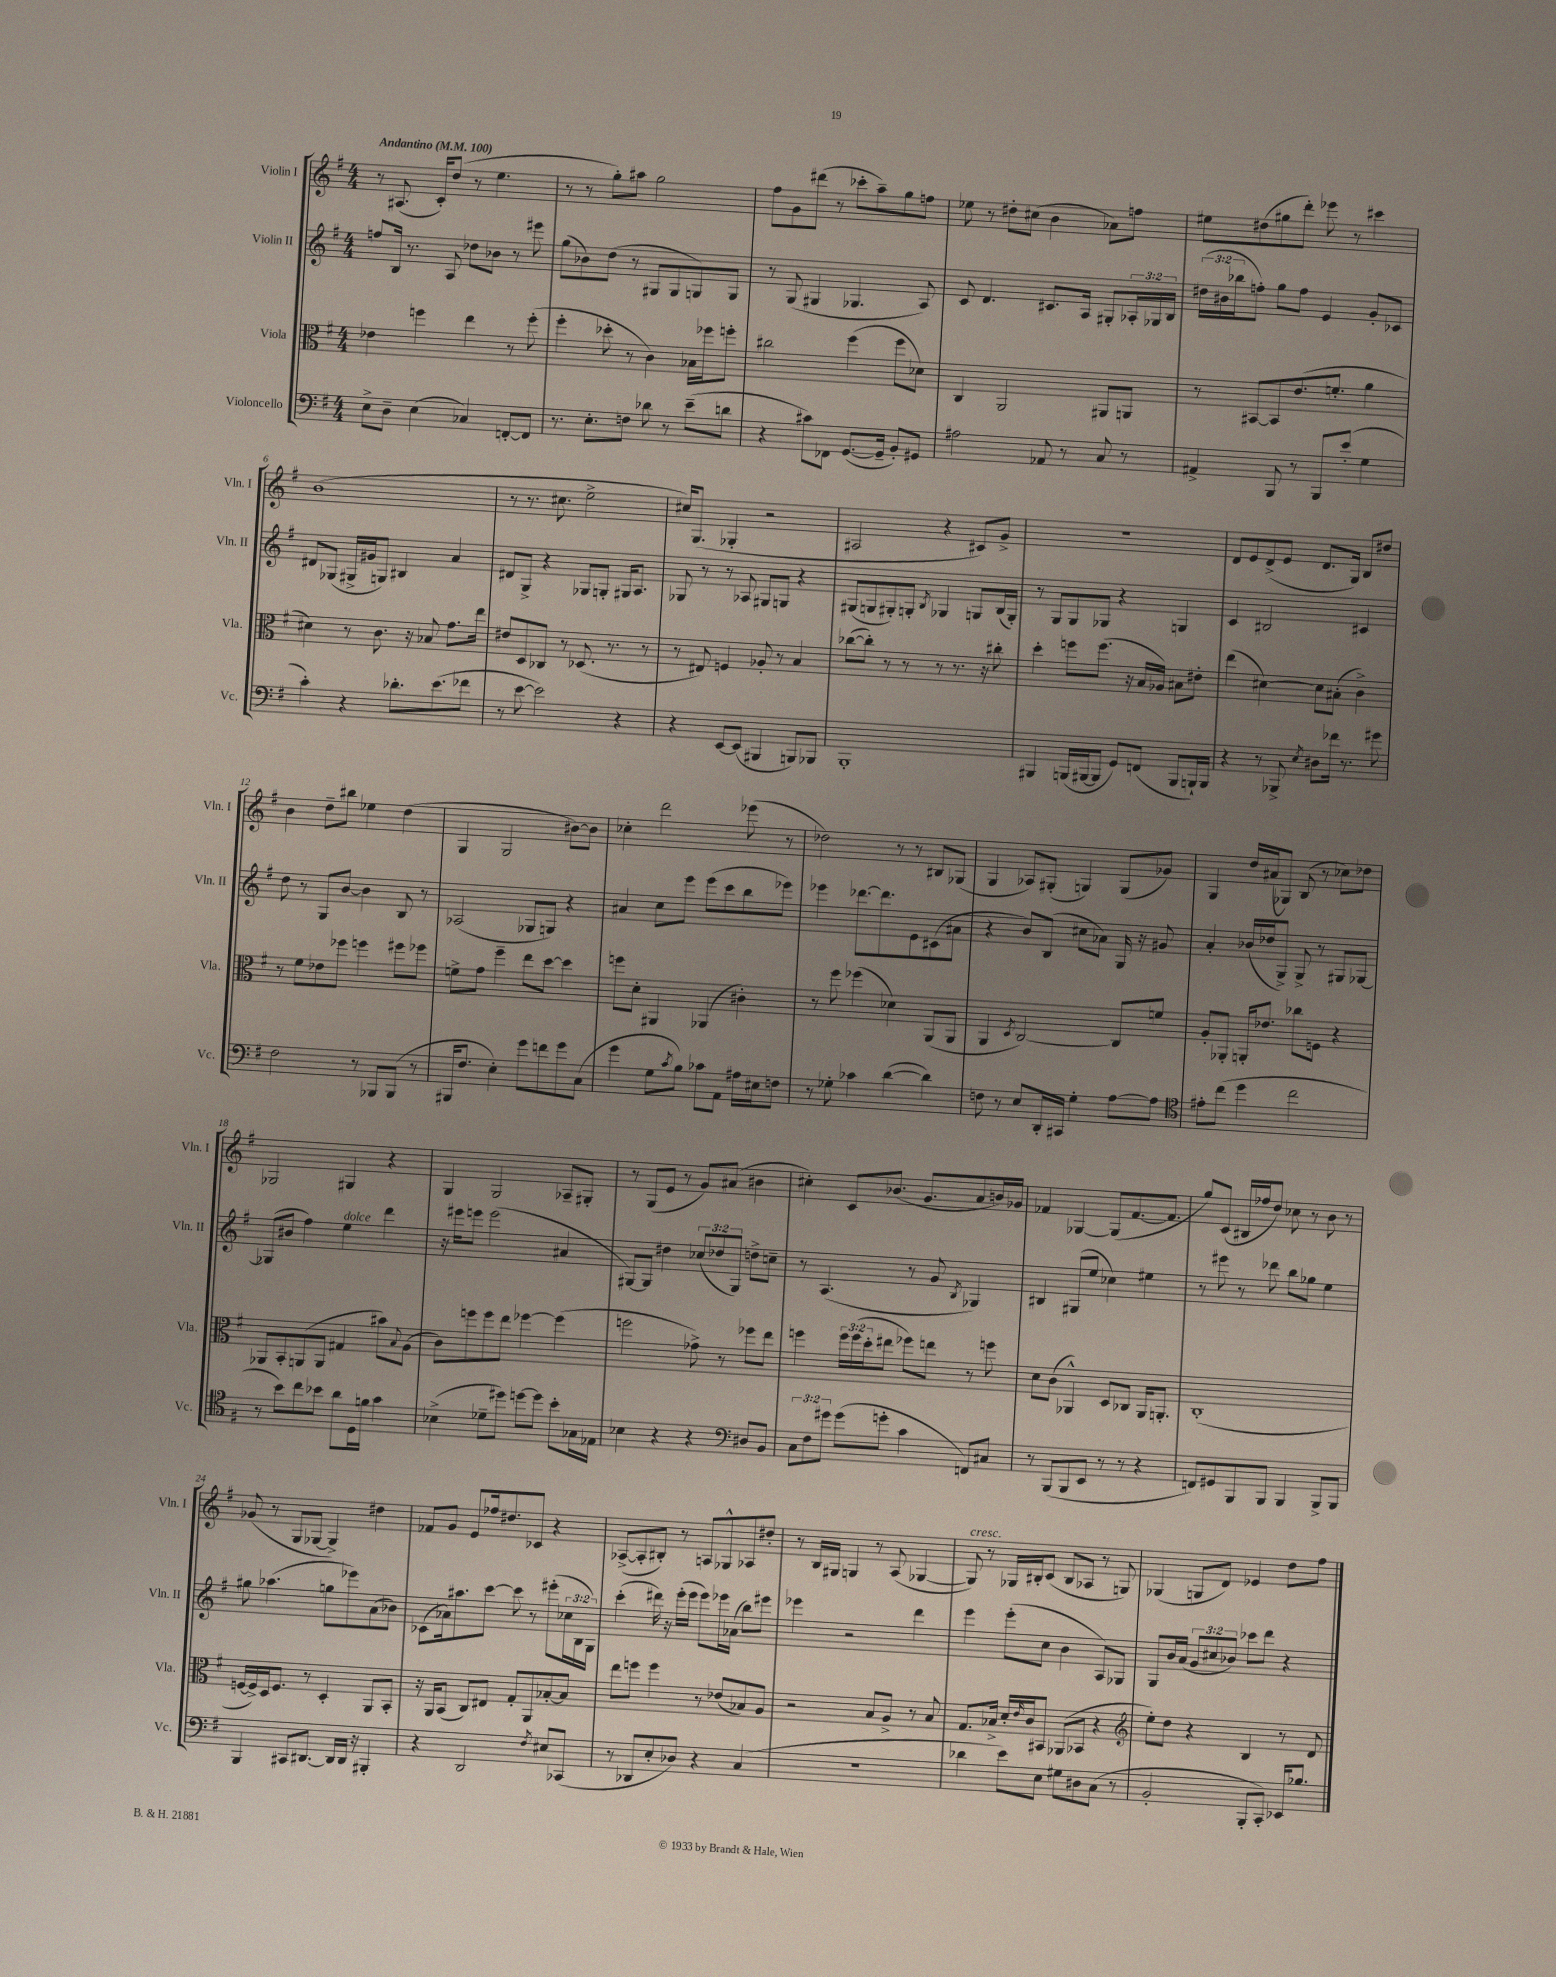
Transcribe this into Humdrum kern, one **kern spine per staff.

**kern	**kern	**kern	**kern
*staff4	*staff3	*staff2	*staff1
*clefF4	*clefC3	*clefG2	*clefG2
*k[f#]	*k[f#]	*k[f#]	*k[f#]
*M4/4	*M4/4	*M4/4	*M4/4
*MM100	*MM100	*MM100	*MM100
8E^	4e-	8ff	8r
8D~	.	16B	(8.A#
.	.	8.r	.
(4E	4ff	.	.
.	.	.	16c')
.	.	8A	(8dd
4C-)	4ee	8dd-	8r
.	.	8b-	4.ee
[8FF'	8r	8r	.
8FF]	(8ff'	8eee#	.
=	=	=	=
8.r	4ff#'	(8gg	8r
.	.	8b-)	8r
8.E'	.	.	.
.	8dd-'	(8dd	8gg')
8F	8r	8r	8aa#
8d-	4c)	8G#	2gg
8r	.	8G#	.
(8e~	16B-	8G)	.
.	16ff-	.	.
8d	8ff'	8G	.
=	=	=	=
4r	2cc#	8r	8ff#
.	.	(8G	8g
8c#)	.	4G#	(8ddd#
8FF-	.	.	8r
([8.GG	(4ff#	4.G-	8ccc-'
.	.	.	8aa~)
16GG~]	.	.	.
8BB')	8ff#	.	8gg
8GG#	8d-)	8A)	8ff
=	=	=	=
2A#	4C	8c	8ee-
.	.	4.d	8r
.	2AA	.	8dd#'
.	.	.	(8cc#
8AA-	.	8.c#	4b
8r	.	.	.
.	.	16A	.
8C	8AA#	8G#'	8a-)
8r	8AA	24A-'	8ff
.	.	24G-	.
.	.	24B	.
=	=	=	=
4AA#^	8r	(24dd#	8ee#
.	.	24b#	.
.	.	24bb-	.
.	[8BB#	8ff')	(8dd#
8BBB	8BB#]	8gg	8gg#
8r	(8.e	8ff	8ddd')
8BBB	.	4e	8eee-
.	8.f'	.	.
(8e'	.	.	8r
4G	4a	8g'	4ccc#
.	.	8c-	.
=	=	=	=
4c')	4d#)	8d#	(1b
.	.	(8G-	.
4r	8r	16G#^	.
.	.	16g#	.
.	8.c	8G)	.
8.d-'	.	4B#	.
.	16r	.	.
.	8B-	.	.
(8.e	.	.	.
.	8.g	4a	.
8f-	.	.	.
.	16ee	.	.
=	=	=	=
8r	8e#	8d#	8r
[8e	8D	8G^	8.r
2e])	8C-	4r	.
.	.	.	8.cc#
.	8r	.	.
.	(8.D-	8G-	2ee^
.	.	8G'	.
.	8.r	.	.
4r	.	16G#	.
.	.	8.A	.
.	8r	.	.
=	=	=	=
4r	8r	8G-	16cc#)
.	.	.	(8.G
.	8E#)	8r	.
[8EE	4F	8r	4G-'
(8EE]	.	8A-	.
4BBB#	8A-'	8G#	2r
.	8r	8G	.
8BBB)	4B	4r	.
8BBB-	.	.	.
=	=	=	=
1BBB'	([8cc-	(8G#	2A#
.	8cc-'])	8G	.
.	8r	8G#')	.
.	8r	8G'	.
.	.	8qB	.
.	8r	4G-	4r
.	8.r	.	.
.	.	8G	8c#)
.	16r	.	.
.	8cc#'	(16B	8g^
.	.	16G')	.
=	=	=	=
4BBB#	4dd'	8r	1r
.	.	8G	.
(16BBB	8ff	8G	.
[16BBB#	.	.	.
8BBB#]	(8.ff	8G-	.
8GG)	.	4r	.
.	16r	.	.
(8FF	16B	.	.
.	16A-)	.	.
8BBB#	8B#	4G	.
16BBB`)	8e#'	.	.
16BBB	.	.	.
=	=	=	=
4r	(4ee	4c	8d
.	.	.	8e
8r	[4d#)	2B#	(8d^
8BBB-^	.	.	8e
8qE	.	.	.
8D#	8d#]	.	8.d
16f-	(8B#'	.	.
8.r	.	.	16G)
.	4c^)	4c#	8B
8g#	.	.	8dd#
=	=	=	=
2F#	8r	8dd	4b
.	8f#	8r	.
.	8e-	8G	8dd~
.	8ff-	[8b	8bb#
8r	4ff	4b]	4ee-
8BBB-	.	.	.
(8BBB-	8ff#	8B	(4dd
8r	8ff-	8r	.
=	=	=	=
16BBB#	8f^	(2A-	4G
8.F#	.	.	.
.	8g	.	.
4E')	4ff#~	.	2G
8g	8ee	8G-	.
8f	[8dd	8G)	.
8g	4dd]	4r	[8b#)
(8C	.	.	8b#]
=	=	=	=
4g	8ff	4a#	4cc-'
.	8d'	.	.
8G	4AA#	8cc	2ddd
8qc	.	.	.
8B)	.	8eee	.
8c-	(4AA-	(8eee	.
8AA	.	8ccc	.
16A#	4c#')	8bb	(8eee-
16E#	.	.	.
8F	.	8eee-)	8r
=	=	=	=
8r	8r	4eee-	2dd-)
8G-'	8ff#	.	.
4c-	(4ff-	[8.ddd-	.
.	.	8.ddd-]	.
([4d	4d-)	.	8r
.	.	8e	8r
4d])	(8AA	(8c#	8B#
.	8AA	8a#	(8G-
=	=	=	=
8F	4AA	4r	4G
8r	.	.	.
.	8qD	.	.
8E	[2C)	8b)	8A-)
16DD'	.	(8B	(8G#'
16CC#	.	.	.
4G'	.	8cc#	4G)
.	.	8a-)	.
[8A	8C]	16G	(8G
.	.	16r	.
8A]	8f	8g#	8g-)
=	=	=	=
*clefC4	*	*	*
8e#'	8A'	4a'	4G
(8cc	8AA-'	.	.
4dd	16AA'	(16b-	16dd
.	8.e-	16dd-	(16a#
.	.	8G^)	8G-)
2cc	8cc-	8G^	(8B
.	8F	8r	8r
.	4r	8G#	8cc-)
.	.	[8G-	8dd-
=	=	=	=
8r	8AA-	(8G-]	2G-
8b)	8BB'	8b#	.
8cc	(8AA	4ff#)	.
8b-	8AA	.	.
8a	4G#	4ee	4G#
16D	.	.	.
16f	.	.	.
4g	8b#)	4ddd	4r
.	8qqB	.	.
.	(8A	.	.
=	=	=	=
(4B-^	8c)	16r	4G
.	.	16eee#	.
.	8ff	8eee	.
8d-~	8ff	(2eee	2G
8dd#)	8ee	.	.
[8dd	[4ff-	.	.
8dd]	.	.	.
8b'	(4ff-]	4a#	8A-~
16G-	.	.	8G#'
16E-	.	.	.
=	=	=	=
4B-	2ff	[8G#)	8r
.	.	8G#]	(8G
4r	.	4dd#	8e
.	.	.	8r
4r	8g-^)	(12cc-	8g)
.	.	12dd-	.
.	8r	.	(8a#
.	.	12G#)	.
*clefF4	*	*	*
8D#	8ff-	8dd^	4b#
8BB	8ee	8cc~	.
=	=	=	=
12C	4ff	8r	4cc#')
12F#	.	.	.
.	.	(4.A	.
12g#	.	.	.
(8g#	24ff	.	8c
.	(24ff	.	.
.	24dd'	.	.
8g'	8ee#	.	(8.b-
4c	8ff-)	8r	.
.	.	.	8.g
.	8ee	8g	.
.	.	8qB	.
8FF)	8r	4G-)	8a
8C#	8ff	.	16b)
.	.	.	16g-
=	=	=	=
8r	8d	4B#	4f-
(8BBB	(8c	.	.
8BBB	4AA-^^)	(8G#	[4G-
8EE	.	8ee	.
8r	8D	4cc-)	(8G-]
8r	8C-	.	[8.f-
4r	16AA-	4ee#	.
.	8.AA'	.	8.f-]
=	=	=	=
8FF)	(1C'	8r	8gg)
8GG#	.	8eee#	(8c
8BBB	.	8r	16B#
.	.	.	16ff-
8BBB	.	8ddd-	8dd)
4BBB	.	8bb	8cc-
.	.	8gg-	8r
8BBB^	.	4ee	8b
8BBB	.	.	8r
=	=	=	=
4BBB	[16F	8gg#	(8g-
.	16F^])	.	.
.	16D	(4.aa-	8r
.	8.F	.	.
8CC#	.	.	8G
[8.DD#	8r	.	[8G-
.	4D'	8gg	4G-^])
16DD#]	.	.	.
16DD#	.	8eee-)	.
16r	.	.	.
4BBB#'	8AA	(8a	4dd#
.	8BB'	8b-)	.
=	=	=	=
4r	16r	(8c-	8f-
.	16AA	.	.
.	(8BB	16a-)	8g
.	.	8.aa#	.
2DD	8C)	.	8e
.	8E#	[8ccc	16ff-
.	.	.	8.dd#
.	8G'	8ccc]	.
.	8AA	8r	8c-
8qF#	.	.	.
8E#	[8B-'	(8eee#'	4r
(8CC-	8B-]	24cc-	.
.	.	24B	.
.	.	24G)	.
=	=	=	=
8r	8ee	(4ccc'	([8A-^
8DD-	8ff	.	8A-']
8E'	4ff	16ddd#)	8B#')
.	.	16r	.
8D-)	.	(16eee'	8r
.	.	16eee	.
4r	8r	8eee)	8A
.	(8e-	16eee-	8G-^^
.	.	(16a-	.
(4C	8B-)	8bb)	8A-
.	8A	8eee#	8dd#'
=	=	=	=
1r	2r	4eee-	8r
.	.	.	16B
.	.	.	16G#
.	.	2r	4G
.	8B	.	8r
.	8A^	.	(8A
.	8r	4ddd	[4G-
.	8B	.	.
=	=	=	=
4d-	8.G	4eee	8G-])
.	.	.	8r
.	16B-^	.	.
8e)	16d'	(8eee'	16G-
.	16qqe	.	.
.	16c	.	16B#'
8E	8BB#	8cc	(8c
8G#	(8AA-	4b	8B#
8D#	8BB-	.	8A-
(8C	4r	8A)	8r
8r	.	8G-	8G)
=	=	=	=
*	*clefG2	*	*
2BB'	8ee')	8G	(4G-
.	8dd	16b	.
.	.	(16a	.
.	4r	12g	8G
.	.	12cc#	.
.	.	.	8d)
.	.	12b-)	.
8BBB'	4B	8ccc-	4e-
8CC')	.	8ddd	.
16EE-	8r	4r	8dd
8.B-	.	.	.
.	8d	.	8ff#
==	==	==	==
*-	*-	*-	*-
